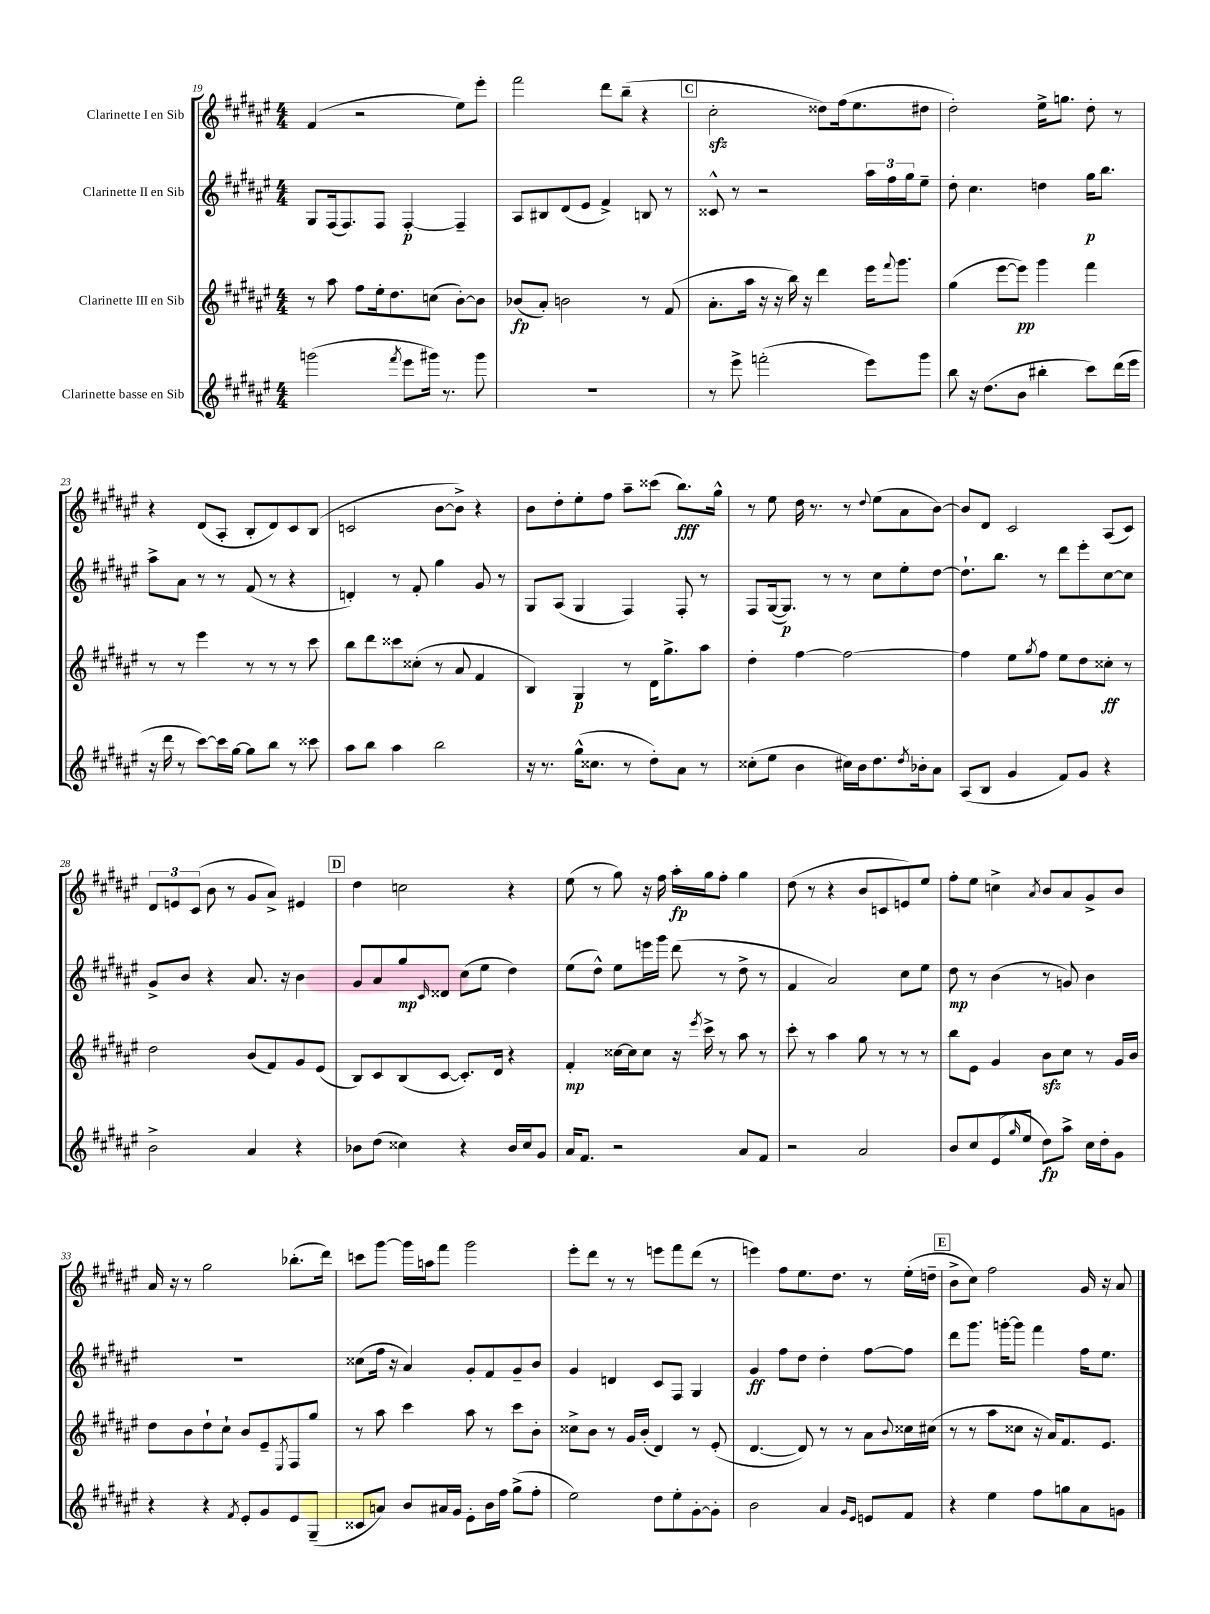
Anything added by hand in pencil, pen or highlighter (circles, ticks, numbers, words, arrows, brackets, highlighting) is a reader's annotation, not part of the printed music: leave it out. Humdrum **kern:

**kern	**kern	**kern	**kern
*staff4	*staff3	*staff2	*staff1
*clefG2	*clefG2	*clefG2	*clefG2
*k[f#c#g#d#a#e#]	*k[f#c#g#d#a#e#]	*k[f#c#g#d#a#e#]	*k[f#c#g#d#a#e#]
*M4/4	*M4/4	*M4/4	*M4/4
(2ggg	8r	8G#	(4f#
.	8aa#	(16F#	.
.	.	8.F#)	.
.	8ff#	.	2r
.	16ee#'	8F#	.
.	8.dd#	.	.
8qfff#	.	.	.
8eee#	.	[4F#'	.
16ggg#)	(8cc	.	.
8.r	.	.	.
.	[8b')	4F#~]	8ee#)
8ggg#	8b]	.	8eee#'
=	=	=	=
1r	(8b-	8A#	2fff#
.	8a#')	8B#	.
.	2b	(8d#	.
.	.	8e#	.
.	.	4f#^)	8ddd#
.	.	.	(8bb~
.	8r	8B	4r
.	(8f#	8r	.
=	=	=	=
8r	8.a#'	8c##^^	2cc#'
8eee#^	.	8r	.
.	16aa#	.	.
(2fff'	16r	2r	.
.	16r	.	.
.	16bb)	.	.
.	16r	.	.
.	4ddd#	.	8dd##)
.	.	.	(16ff#
.	.	.	8.ee#
8eee#)	16eee#	24aa#	.
.	.	24ff#	.
.	8qqfff#	.	.
.	8.ggg#	.	.
.	.	24gg#	.
8ggg#	.	8ee#~	8dd#
=	=	=	=
8bb	(4gg#	8dd#'	2dd#')
16r	.	4.cc#	.
(8.dd#	.	.	.
.	[8eee#	.	.
8b	8eee#])	.	.
4bb#'	4ggg#	4dd	16ee#^
.	.	.	8.gg
8ccc#)	4fff#	16gg#	8dd#'
.	.	8.bb	.
(16ddd#	.	.	8r
16eee#	.	.	.
=	=	=	=
16r	8r	8aa#^	4r
16ddd#	.	.	.
8r	8r	8a#	.
[8ccc#)	4eee#	8r	(8d#
16ccc#]	.	8r	8A#'
[16gg#	.	.	.
8gg#]	8r	(8f#	8B'
8bb	8r	8r	8d#)
8r	8r	4r	8c#
8ccc##	8ccc#	.	(8B
=	=	=	=
8aa#	8bb	4d')	2c
8bb	8ddd#	.	.
4aa#	8ccc##	8r	.
.	(8cc##'	8f#'	.
2bb	8r	4gg#	[8b
.	8a#	.	8b^])
.	4f#	8g#	4r
.	.	8r	.
=	=	=	=
16r	4B)	8G#	8b
8.r	.	.	.
.	.	(8A#	8dd#'
(16gg#^^	4G#	4G#	8ee#'
8.cc##	.	.	.
.	.	.	8ff#
8r	8r	4F#)	8aa#~
8dd#')	16d#	.	(8ccc##
.	8.gg#^	.	.
8a#	.	8F#'	8.bb)
8r	8aa#	8r	.
.	.	.	16gg#^^
=	=	=	=
(8cc##'	4dd#'	8F#	8r
8ee#	.	([16G#	8ee#
.	.	8.G#])	.
4b	[4ff#	.	16dd#
.	.	.	8.r
.	.	8r	.
16cc#)	2ff#_	8r	8r
16b	.	.	.
.	.	.	8qqdd#
8.dd#	.	8cc#	(8ee#
.	.	8ee#'	8a#
8qdd#	.	.	.
16b-'	.	.	.
8a#	.	[8dd#	[8b)
=	=	=	=
(8A#	4ff#]	8.dd#`]	8b]
8B	.	.	8d#
.	.	8.bb	.
4g#	8ee#	.	2c#
.	8qgg#	.	.
.	8ff#	8r	.
8f#)	8ee#	8ddd#	.
8g#	8dd#	8eee#'	.
4r	8cc##'	[8cc#	(8A#
.	8r	8cc#]	8c#)
=	=	=	=
2b^	2dd#	8g#^	12d#
.	.	.	12e
.	.	8b	.
.	.	.	(12c#
.	.	4r	8b
.	.	.	8r
4a#	(8b	8.a#	8g#
.	8f#)	.	8a#^)
.	.	16r	.
4r	8g#	4b	4e#
.	(8e#	.	.
=	=	=	=
8b-	8B)	8g#	4dd#
(8dd#	8c#	8a#	.
4cc##)	(8B	8gg#	2cc
.	.	16qqc#	.
.	[8c#	8d##	.
4r	8.c#'])	(8cc#	.
.	.	8ee#	.
.	16d#	.	.
16b-	4r	4dd#)	4r
16cc##	.	.	.
8g#	.	.	.
=	=	=	=
16a#	4f#'	(8ee#	(8ee#
8.f#	.	.	.
.	.	8dd#^^)	8r
2r	[16cc##	8ee#	8gg#)
.	16cc##]	.	.
.	8cc##	16eee	16r
.	.	16ggg#	16ff#
.	16r	(8ddd#	16aa#'
.	8qeee#	.	.
.	16ccc#^	.	16gg#
.	8r	8r	8ff#'
8a#	8aa#	8dd#^	4gg#
8f#	8r	8r	.
=	=	=	=
2r	8ccc#'	4f#	(8dd#
.	8r	.	8r
.	4aa#	2a#)	4r
2a#	8gg#	.	8b
.	8r	.	8c
.	8r	8cc#	8e)
.	8r	8ee#	8ee#
=	=	=	=
8b	8bb	8dd#	8ff#'
8cc#	8e#	8r	8ee#
(8e#	4g#	(4b	4cc^
16qqgg#	.	.	.
8ee#	.	.	.
.	.	.	8qa#
8dd#)	8b	8r	8b
8aa#^	8cc#	8g)	8a#
16cc#	8r	4b	8g#^
16dd#'	.	.	.
8g#	16g#	.	8b
.	16b	.	.
=	=	=	=
4r	8dd#	1r	16a#
.	.	.	16r
.	8b	.	8r
4r	8dd#`	.	2gg#
.	8cc#`	.	.
8qf#	.	.	.
8e#'	8b	.	.
8g#	8e#~	.	.
.	8qE#	.	.
8e#	8F#	.	(8.bb-'
(8G#~	8gg#	.	.
.	.	.	16ddd#)
=	=	=	=
8c##	8r	(8cc##	8ccc
8a)	8aa#	16ff#	[8ggg#
.	.	16r	.
8b	4ccc#	4a#)	16ggg#]
.	.	.	16aa
16a#	.	.	8fff#
16g#	.	.	.
8e#'	8aa#	8g#'	2ggg#
16b	8r	8f#	.
16ff#	.	.	.
(8gg#^	8ccc#	8g#~	.
8ff#'	8b'	8b	.
=	=	=	=
2ee#)	8cc##^	4g#	8eee#'
.	8b	.	8ddd#
.	8r	4d	8r
.	16g#	.	8r
.	(16b'	.	.
8dd#	4d#)	8c#	8eee
8ee#'	.	8F#	8fff#
[8g#'	8r	4G#	(8ddd#
8g#']	(8e#'	.	8r
=	=	=	=
2b	[4.d#	4g#	4eee)
.	.	8ff#	8ff#
.	8d#])	8dd#	8.ee#
4a#	8r	4dd#'	.
.	.	.	8.dd#
.	8r	.	.
16qqg#	.	.	.
16qqe#	.	.	.
8e	8a#	[8ff#	8r
.	8qqb	.	.
8f#	16cc##	8ff#]	(16ee#'
.	(16cc#	.	16dd~
=	=	=	=
4r	8r	8ddd#	8b^
.	8r	8.ggg#	8cc#)
4ee#	8aa#	.	2ff#
.	.	[16ggg'	.
.	8cc##	8ggg]	.
8ff#	16r	4fff#	.
.	16a#)	.	.
8gg	8.f#	.	.
8a#	.	16ff#	16g#
.	8.e#	8.ee#	16r
8g	.	.	8a#
==	==	==	==
*-	*-	*-	*-
